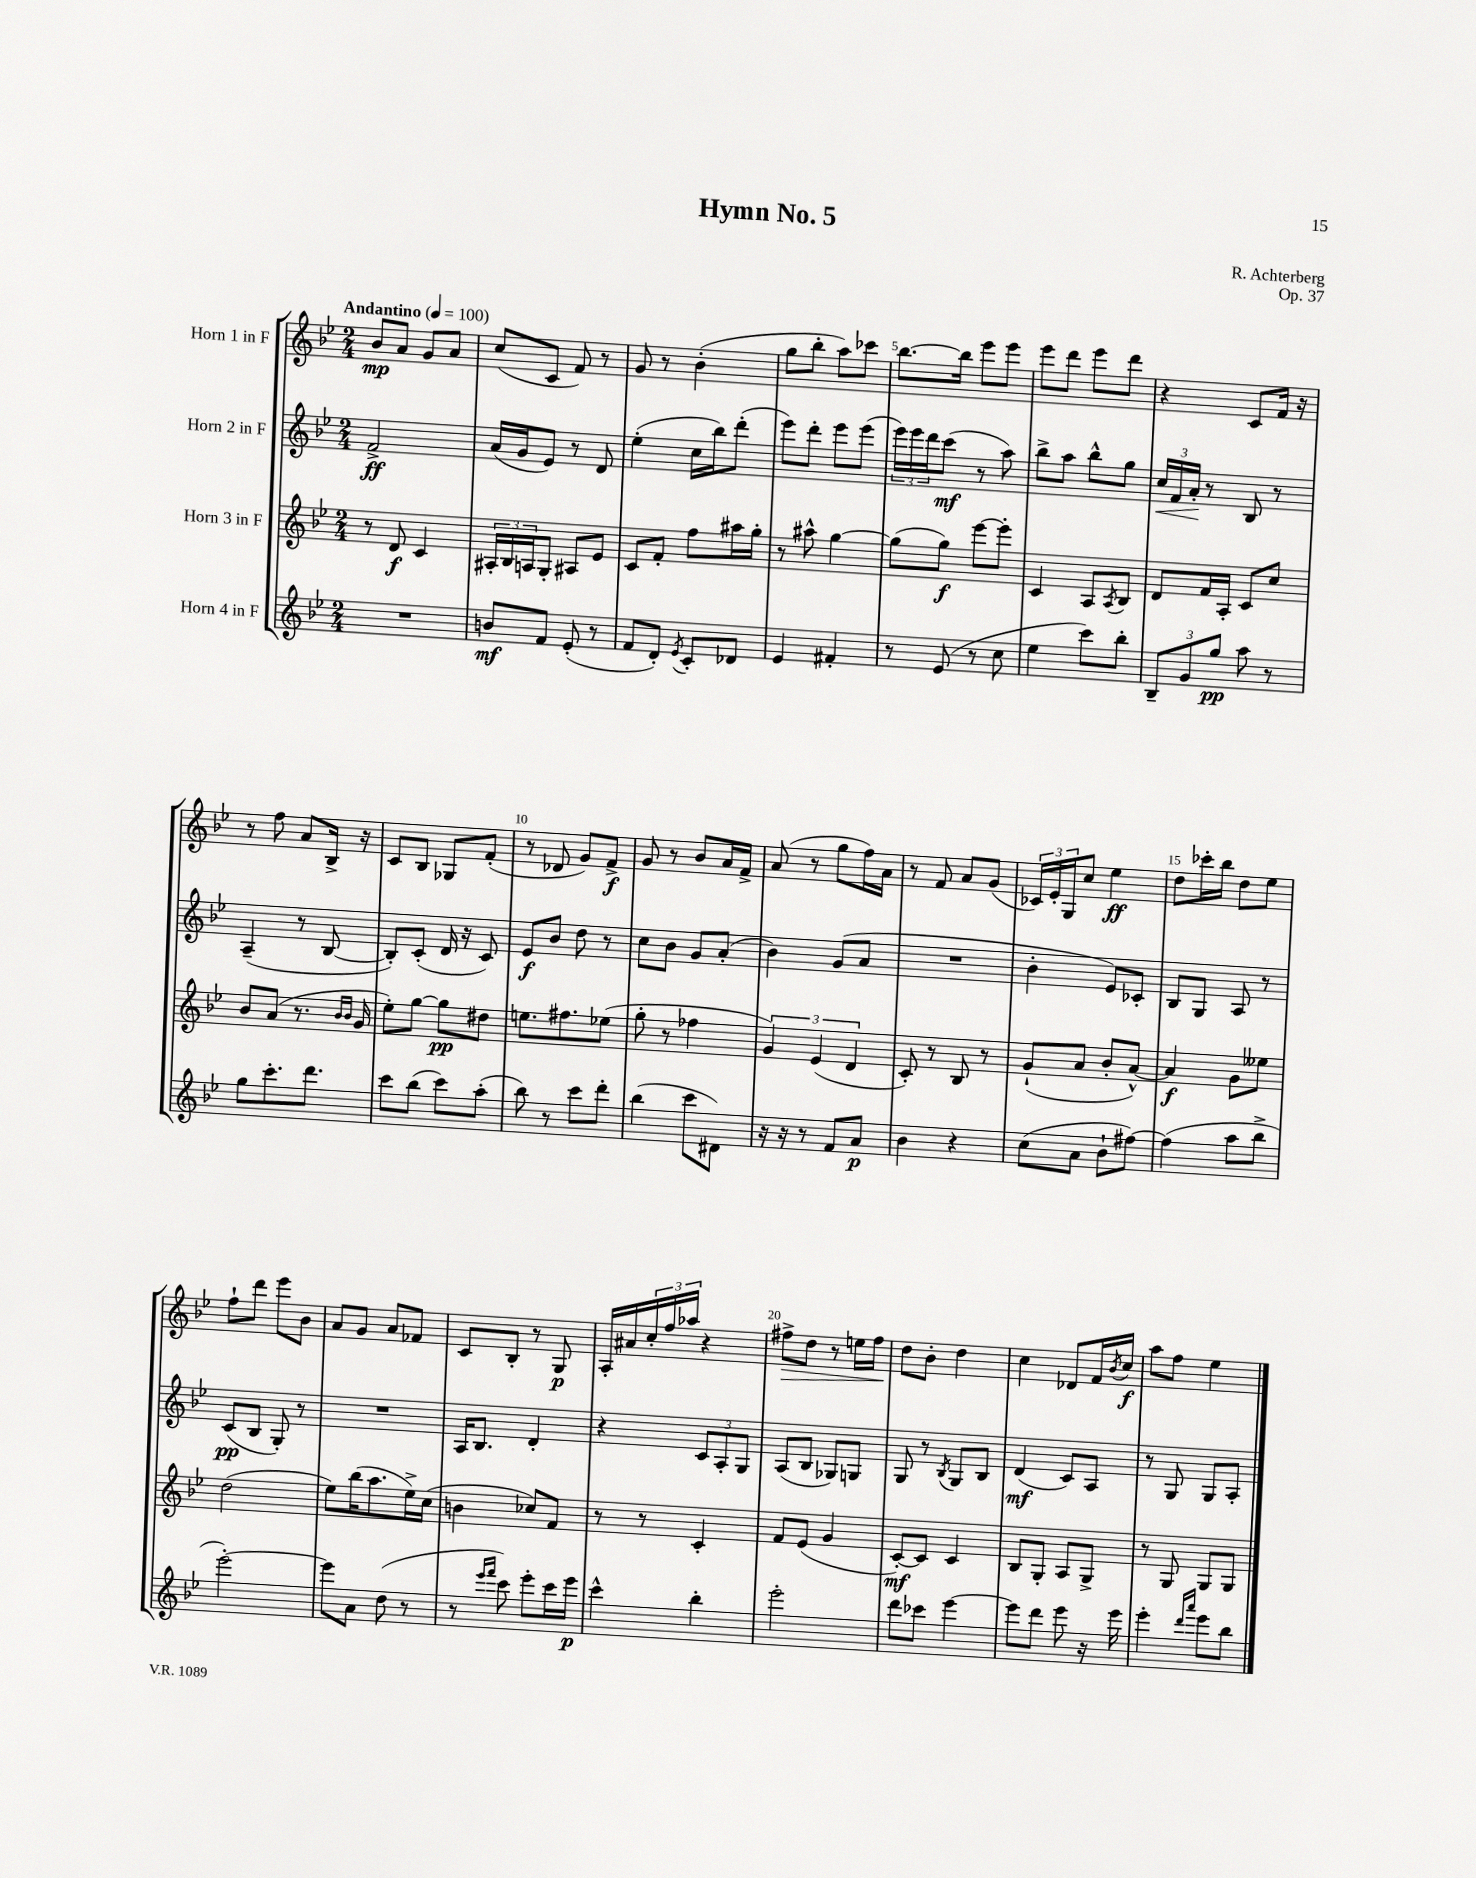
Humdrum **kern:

**kern	**dynam	**kern	**dynam	**kern	**dynam	**kern	**dynam
*part4	*part4	*part3	*part3	*part2	*part2	*part1	*part1
*staff4	*staff4	*staff3	*staff3	*staff2	*staff2	*staff1	*staff1
*I"Horn 4 in F	*	*I"Horn 3 in F	*	*I"Horn 2 in F	*	*I"Horn 1 in F	*
*clefG2	*	*clefG2	*	*clefG2	*	*clefG2	*
*k[b-e-]	*	*k[b-e-]	*	*k[b-e-]	*	*k[b-e-]	*
*M2/4	*	*M2/4	*	*M2/4	*	*M2/4	*
*MM100	*	*MM100	*	*MM100	*	*MM100	*
=1	=1	=1	=1	=1	=1	=1	=1
!	!	!	!	!	!	!LO:TX:a:B:t=Andantino	!
2r	.	8r	.	2f^/	ff	8b-/L	mp
.	.	8d/	f	.	.	8a/J	.
.	.	4c/	.	.	.	8g/L	.
.	.	.	.	.	.	8a/J	.
=2	=2	=2	=2	=2	=2	=2	=2
8bn/L	mf	24A#X'/LL	.	(16a/LL	.	(8cc/L	.
.	.	24B-/	.	.	.	.	.
.	.	.	.	16g/J	.	.	.
.	.	24An/J	.	.	.	.	.
8f/J	.	8G'/J	.	8e-/J)	.	8c/J	.
(8e-'/	.	8A#X/L	.	8r	.	8f/)	.
8r	.	8e-/J	.	8d/	.	8r	.
=3	=3	=3	=3	=3	=3	=3	=3
8f/L	.	8c/L	.	(4ee-'\	.	8g/	.
8d'/J)	.	8f'/J	.	.	.	8r	.
8qe-/	.	.	.	.	.	.	.
8c'/L	.	8ff\L	.	16cc\LL	.	(4b-'\	.
.	.	.	.	16bb-\J)	.	.	.
8d-X/J	.	16aa#X\L	.	(8ddd'\J	.	.	.
.	.	16gg'\JJ	.	.	.	.	.
=4	=4	=4	=4	=4	=4	=4	=4
4e-/	.	8r	.	8eee-\L)	.	8gg\L	.
.	.	8aa#X^^\	.	8ddd'\J	.	8bb-'\J	.
4f#X'/	.	[4gg\	.	8eee-\L	.	8aa\L)	.
.	.	.	.	(8eee-\J	.	8ccc-X\J	.
=5	=5	=5	=5	=5	=5	=5	=5
8r	.	(8gg\L]	.	24eee-\LL)	.	[8.bb-\L	.
.	.	.	.	24eee-\	.	.	.
.	.	.	.	24ddd\J	.	.	.
(8e-/	.	8gg\J)	f	(8ccc\J	mf	.	.
.	.	.	.	.	.	16bb-\Jk]	.
8r	.	[8eee-\L	.	8r	.	8eee-\L	.
8cc\	.	8eee-'\J]	.	8aa\)	.	8eee-\J	.
=6	=6	=6	=6	=6	=6	=6	=6
4ee-\	.	4c/	.	8bb-^\L	.	8eee-\L	.
.	.	.	.	8aa\J	.	8ddd\J	.
8ccc\L)	.	8A/L	.	8bb-^^\L	.	8eee-\L	.
.	.	8qA/	.	.	.	.	.
8bb-'\J	.	8B-/J	.	8gg\J	.	8ddd\J	.
=7	=7	=7	=7	=7	=7	=7	=7
!	!	!	!	!	!LO:HP:b	!	!
12B-~/L	.	8d/L	.	24cc/LL	<	4r	.
.	.	.	.	24f/	.	.	.
12g/	.	.	.	24a'/JJ	.	.	.
.	.	16f/L	.	8r	[	.	.
12gg/J	pp	.	.	.	.	.	.
.	.	16A'/JJ	.	.	.	.	.
8aa\	.	8c/L	.	8B-/	.	8c/L	.
8r	.	8cc/J	.	8r	.	16f/Jk	.
.	.	.	.	.	.	16r	.
!!LO:LB:g=z
=8	=8	=8	=8	=8	=8	=8	=8
8gg\L	.	8b-/L	.	(4A~/	.	8r	.
8.ccc'\	.	(8a/J	.	.	.	8ff\	.
.	.	8.r	.	8r	.	8a/L	.
8.ddd\J	.	.	.	.	.	.	.
.	.	.	.	[8B-/	.	16B-^/Jk	.
.	.	16qqb-/LL	.	.	.	.	.
.	.	16qqb-/JJ	.	.	.	.	.
.	.	16g/	.	.	.	16r	.
=9	=9	=9	=9	=9	=9	=9	=9
8ccc\L	.	8ee-'\L)	.	8B-'/L])	.	8c/L	.
(8bb-\J	.	[8gg\J	.	(8c'/J	.	8B-/J	.
8ccc\L)	.	8gg\L]	pp	16d/	.	8G-X/L	.
.	.	.	.	16r	.	.	.
(8aa'\J	.	8dd#X\J	.	8c/)	.	(8f'/J	.
=10	=10	=10	=10	=10	=10	=10	=10
8bb-\)	.	8.een\L	.	8e-/L	f	8r	.
8r	.	.	.	8b-/J	.	8d-X/	.
.	.	8.ff#X\	.	.	.	.	.
8ccc\L	.	.	.	8dd\	.	8g/L)	.
8ddd'\J	.	(8ee-X\J	.	8r	.	8f^/J	f
=11	=11	=11	=11	=11	=11	=11	=11
(4bb-\	.	8gg'\	.	8cc\L	.	8g/	.
.	.	8r	.	8b-\J	.	8r	.
8ccc\L	.	4ff-X\	.	8g/L	.	8b-/L	.
8d#X\J)	.	.	.	(8a'/J	.	16a/L	.
.	.	.	.	.	.	16f^/JJ	.
=12	=12	=12	=12	=12	=12	=12	=12
16r	.	6g/)	.	4b-\)	.	(8a/	.
16r	.	.	.	.	.	.	.
8r	.	.	.	.	.	8r	.
.	.	(6e-/	.	.	.	.	.
8f/L	.	.	.	(8g/L	.	8gg\L	.
.	.	6d/	.	.	.	.	.
8a/J	p	.	.	8a/J	.	16ff\L)	.
.	.	.	.	.	.	16a\JJ	.
=13	=13	=13	=13	=13	=13	=13	=13
4b-\	.	8c'/)	.	2r	.	8r	.
.	.	8r	.	.	.	8f/	.
4r	.	8B-/	.	.	.	8a/L	.
.	.	8r	.	.	.	(8g/J	.
=14	=14	=14	=14	=14	=14	=14	=14
(8cc\L	.	(8g`/L	.	4b-'\	.	24c-X/LL)	.
.	.	.	.	.	.	24e-'/	.
.	.	.	.	.	.	24G/J	.
8a\J	.	8a/J	.	.	.	8cc/J	.
8b-`\L	.	8b-'/L	.	8e-/L)	.	4ee-\	ff
[8ff#X\J)	.	[8a^^/J)	.	8c-X'/J	.	.	.
=15	=15	=15	=15	=15	=15	=15	=15
(4ff#\]	.	4a/]	f	8B-/L	.	8dd\L	.
.	.	.	.	8G/J	.	16ccc-X'\L	.
.	.	.	.	.	.	16bb-\JJ	.
8aa\L	.	8g\L	.	8A/	.	8dd\L	.
8bb-^\J	.	8ee--X\J	.	8r	.	8ee-\J	.
!!LO:LB:g=z
=16	=16	=16	=16	=16	=16	=16	=16
[2eee-'\)	.	(2dd\	.	(8c/L	pp	8ff`\L	.
.	.	.	.	8B-/J	.	8ddd\J	.
.	.	.	.	8G'/)	.	8eee-\L	.
.	.	.	.	8r	.	8b-\J	.
=17	=17	=17	=17	=17	=17	=17	=17
8eee-\L]	.	8ee-\L)	.	2r	.	8a/L	.
8a\J	.	(16bb-\K	.	.	.	8g/J	.
.	.	8.aa\	.	.	.	.	.
(8dd\	.	.	.	.	.	8a/L	.
8r	.	16ee-^\L)	.	.	.	8f-X/J	.
.	.	(16cc\JJ	.	.	.	.	.
=18	=18	=18	=18	=18	=18	=18	=18
8r	.	4bn\	.	16A/KL	.	8c/L	.
.	.	.	.	8.B-/J	.	.	.
16qqeee-/LL	.	.	.	.	.	.	.
16qqfff/JJ	.	.	.	.	.	.	.
8ccc\)	.	.	.	.	.	8B-'/J	.
8eee-'\L	.	8cc-X/L)	.	4d'/	.	8r	.
16ccc\L	.	8f/J	.	.	.	8G/	p
16eee-\JJ	p	.	.	.	.	.	.
=19	=19	=19	=19	=19	=19	=19	=19
4ccc^^\	.	8r	.	4r	.	16A'/LL	.
.	.	.	.	.	.	16a#X/	.
.	.	8r	.	.	.	24cc'/	.
.	.	.	.	.	.	24ff/	.
.	.	.	.	.	.	24aa-X/JJ	.
4bb-'\	.	4c'/	.	12c/L	.	4r	.
.	.	.	.	12A'/	.	.	.
.	.	.	.	12G/J	.	.	.
=20	=20	=20	=20	=20	=20	=20	=20
!	!	!	!	!	!	!	!LO:HP:b
2eee-'\	.	8f/L	.	(8A/L	.	8ff#X^\L	>
.	.	(8e-/J	.	8B-/J	.	8dd\J	.
.	.	4g/	.	8G-X/L)	.	8r	.
.	.	.	.	8Gn/J	.	16een\LL	.
.	.	.	.	.	.	16ff#\JJ	.
=21	=21	=21	=21	=21	=21	=21	=21
8ddd\L	.	[8c'/L)	mf	8G/	.	8dd\L	.
8ccc-X\J	.	8c/J]	.	8r	.	8b-'\J	]
.	.	.	.	8qB-/	.	.	.
[4eee-\	.	4c/	.	8G/L	.	4dd\	.
.	.	.	.	8B-/J	.	.	.
=22	=22	=22	=22	=22	=22	=22	=22
8eee-\L]	.	8B-/L	.	(4d/	mf	4cc\	.
8ddd\J	.	8G'/J	.	.	.	.	.
8eee-\	.	8A/L	.	8c/L)	.	8d-X/L	.
16r	.	8G^/J	.	8A/J	.	16f/L	.
.	.	.	.	.	.	8qb-/	.
16eee-\	.	.	.	.	.	16cc/JJ	f
=23	=23	=23	=23	=23	=23	=23	=23
4eee-'\	.	8r	.	8r	.	8aa\L	.
.	.	8G/	.	8G/	.	8ff\J	.
16qqddd/LL	.	.	.	.	.	.	.
16qqaaa/JJ	.	.	.	.	.	.	.
8eee-\L	.	8G/L	.	8G/L	.	4ee-\	.
8bb-\J	.	8G/J	.	8A'/J	.	.	.
==	==	==	==	==	==	==	==
*-	*-	*-	*-	*-	*-	*-	*-
